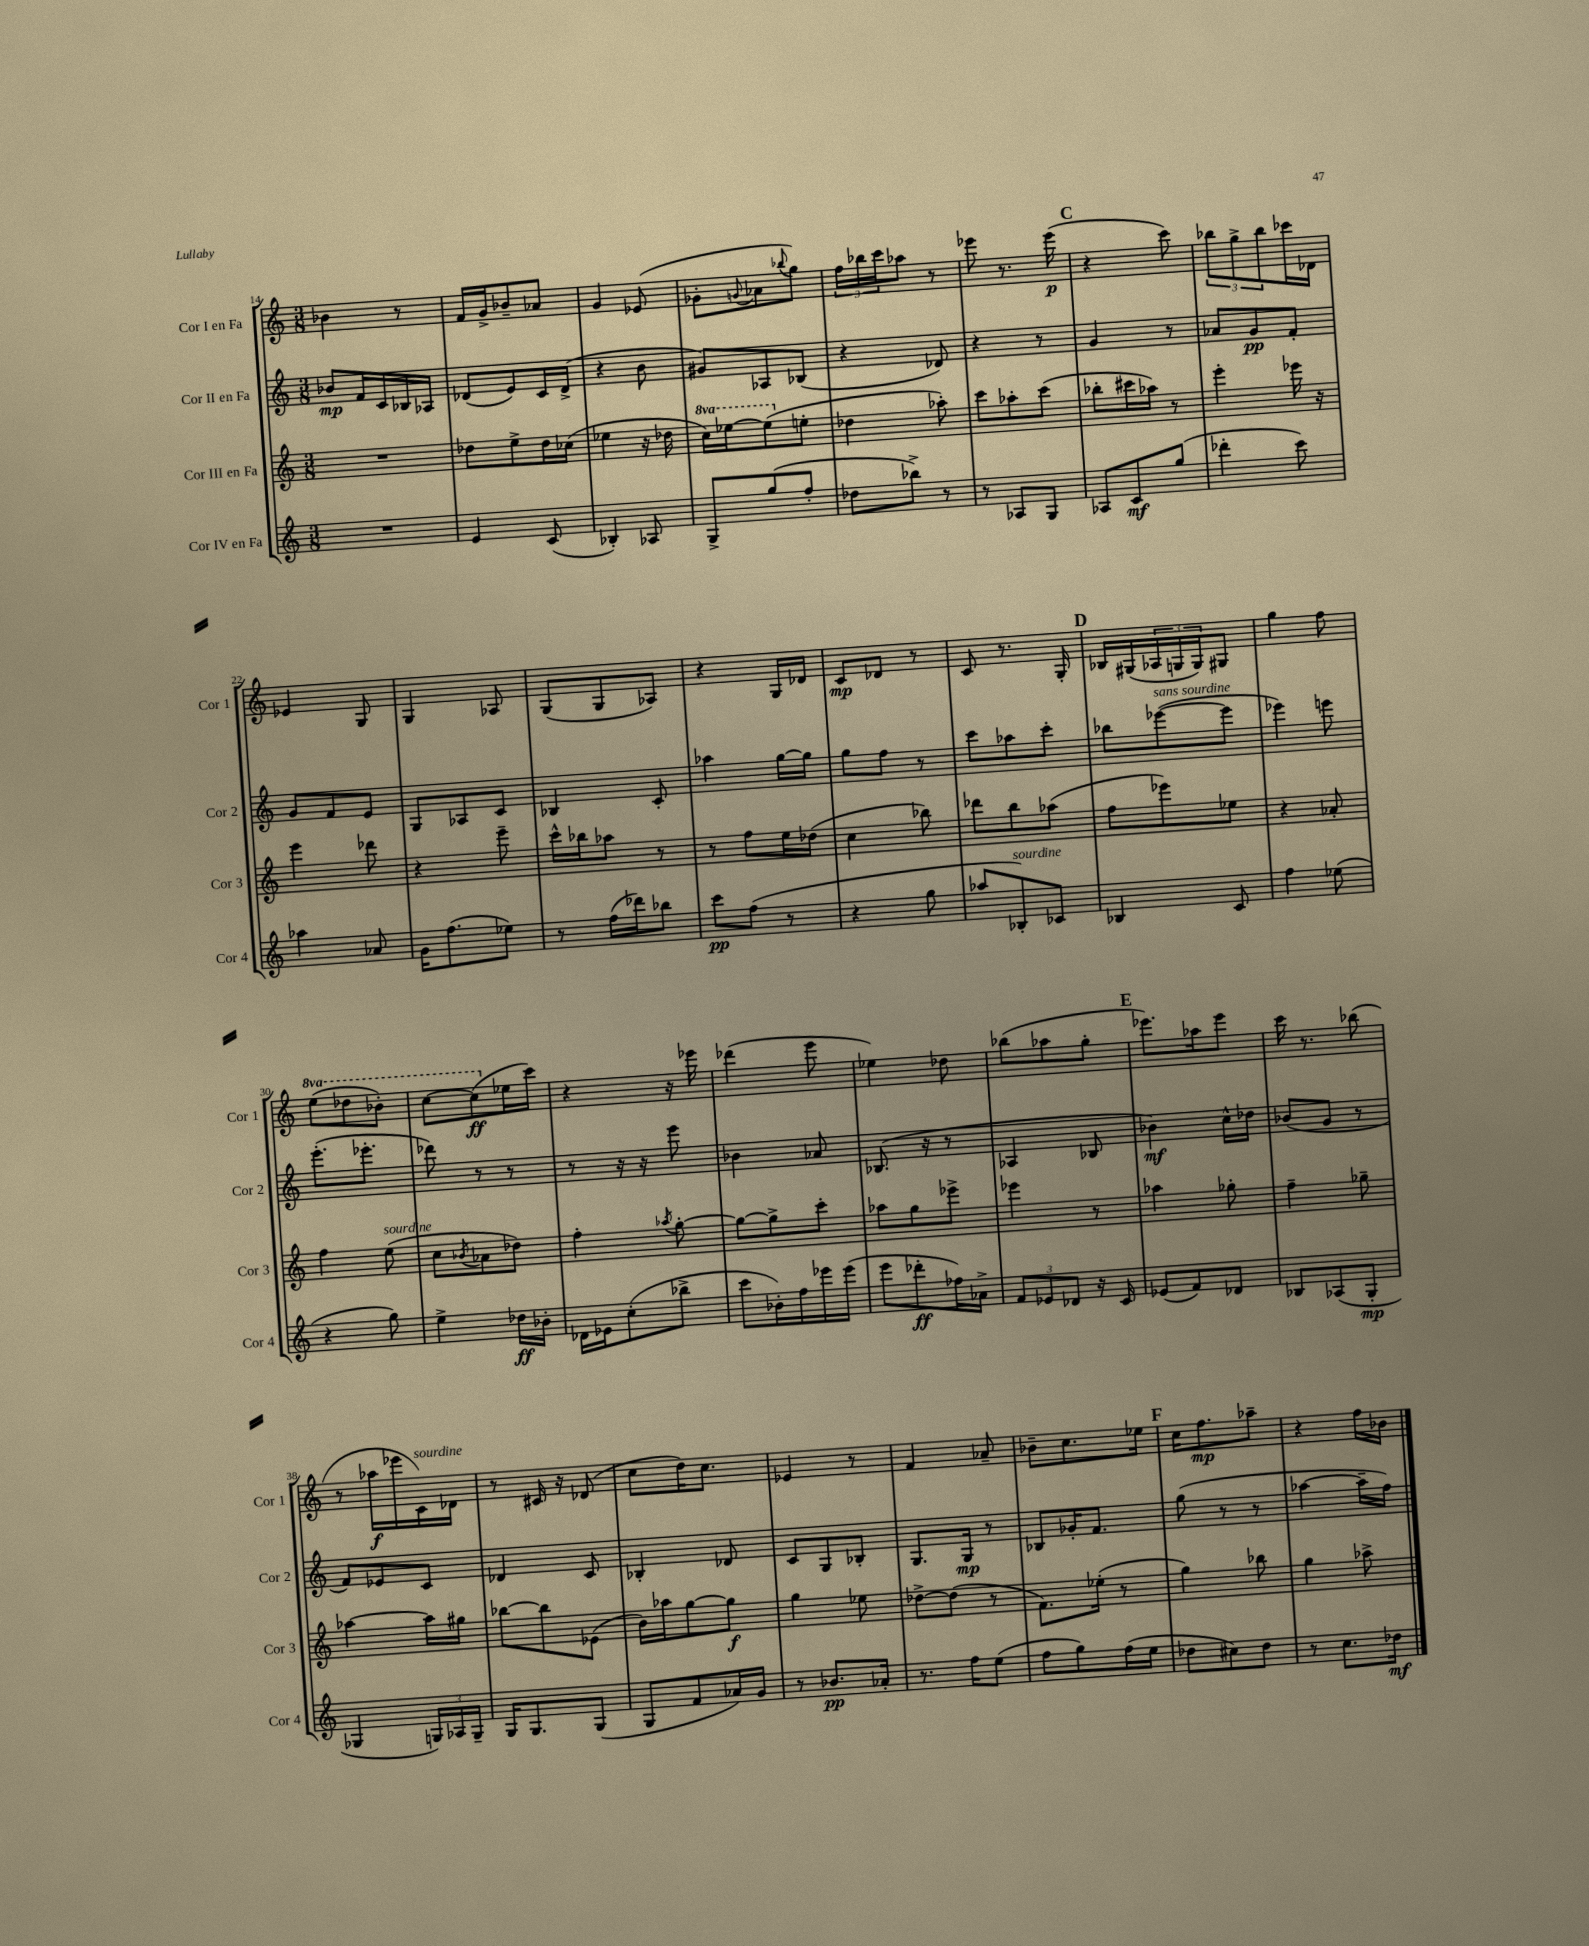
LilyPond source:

<<
\new StaffGroup <<
\new Staff = "s0" \with { instrumentName = "Cor I en Fa" shortInstrumentName = "Cor 1" } {
    \clef treble \key c \major \numericTimeSignature \time 3/8 \set Staff.ottavationMarkups = #ottavation-simple-ordinals
    bes'4 r8 |
    f'16 g'16-> bes'8-- aes'8 |
    g'4 ees'8( |
    ges'8-. \appoggiatura { g'8 } aes'8 \appoggiatura { bes''8 } g''8) |
    \tuplet 3/2 { f''16 bes''16 c'''16 } aes''8 r8 |
    ees'''8 r8. ees'''16\p( |
    \mark \markup { \bold "C" } r4 c'''8) |
    \tuplet 3/2 { bes''8 g''8-> bes''8 } ces'''16 des'16 |
    ees'4 g8 |
    g4 aes8 |
    g8( g8 aes8) |
    r4 g16 des'16 |
    c'8\mp des'8 r8 |
    c'8 r8. g16-. |
    \mark \markup { \bold "D" } bes16 gis16( \tuplet 3/2 { aes16 g16 g16) } gis8 |
    g''4 f''8 |
    \ottava #1 e'''8( des'''8 bes''8-.) |
    c'''8~ c'''8\ff( \ottava #0 ees''16 c'''16) |
    r4 r16 ees'''16 |
    des'''4( e'''8 |
    ees''4) des''8 |
    bes''8( aes''8 g''8-. |
    \mark \markup { \bold "E" } ees'''8.) aes''16 ees'''8 |
    c'''16 r8. bes''8( |
    r8 aes''16\f ees'''16 c'16^\markup { \italic "sourdine" }) des'16 |
    r8 cis'16 r16 des'8( |
    c''8 d''16) c''8. |
    ees'4 r8 |
    f'4 aes'8-- |
    bes'8-- c''8. ees''16 |
    \mark \markup { \bold "F" } c''16 f''8.\mp aes''8-- |
    r4 f''16 bes'16 \bar "|." |
}
\new Staff = "s1" \with { instrumentName = "Cor II en Fa" shortInstrumentName = "Cor 2" } {
    \clef treble \key c \major \numericTimeSignature \time 3/8
    bes'8\mp f'16 c'16 bes16 aes16 |
    des'8( e'8) c'16 des'16->( |
    r4 b'8 |
    gis'8) aes8 bes8( |
    r4 des'8) |
    r4 r8 |
    \mark \markup { \bold "C" } g'4 r8 |
    aes'8 g'8\pp f'8-. |
    g'8 f'8 e'8 |
    g8 aes8 c'8 |
    bes4 c'8-. |
    aes''4 g''16~ g''16 |
    g''8 f''8 r8 |
    c'''8 aes''8 c'''8-. |
    \mark \markup { \bold "D" } bes''8 ees'''8~^\markup { \italic "sans sourdine" }( ees'''8 |
    ees'''4) e'''8 |
    e'''8.-.( ees'''8.-. |
    des'''8) r8 r8 |
    r8 r16 r16 e'''8 |
    bes'4 aes'8 |
    bes8.( r16 r8 |
    aes4 bes8 |
    \mark \markup { \bold "E" } bes'4\mf) c''16-^ des''16 |
    bes'8( g'8 r8 |
    f'8) ees'8 c'8 |
    des'4 c'8 |
    bes4-. des'8 |
    c'8 g8 bes8-. |
    g8. g16\mp r8 |
    bes8 ges'16-. f'8. |
    \mark \markup { \bold "F" } g''8( r8 r8 |
    aes''4~ aes''16-- f''16) \bar "|." |
}
\new Staff = "s2" \with { instrumentName = "Cor III en Fa" shortInstrumentName = "Cor 3" } {
    \clef treble \key c \major \numericTimeSignature \time 3/8 \set Staff.ottavationMarkups = #ottavation-simple-ordinals
    R4. |
    des''8 e''8-> des''16 ces''16( |
    ees''4 r16 des''16 |
    \ottava #1 c'''16) ees'''16~ ees'''8( \ottava #0 e''!8-. |
    des''4 aes''8-.) |
    c'''8 aes''8-. c'''8( |
    \mark \markup { \bold "C" } bes''8-. cis'''16 aes''16) r8 |
    e'''4-. ees'''16 r16 |
    e'''4 des'''8 |
    r4 e'''8-- |
    c'''16-^ bes''16 aes''8 r8 |
    r8 f''8 e''16 des''16( |
    c''4 bes''8) |
    des'''8 b''8 aes''8( |
    \mark \markup { \bold "D" } f''8 ees'''8) ees''8 |
    r4 aes'8-. |
    f''4 e''8^\markup { \italic "sourdine" }( |
    c''8 \acciaccatura { bes'8 } aes'8 des''8) |
    f''4-. \acciaccatura { aes''8 } g''8~-. |
    g''8~ g''8-> c'''8-. |
    aes''8 g''8 ees'''8-> |
    ees'''4 r8 |
    \mark \markup { \bold "E" } aes''4 ges''8-. |
    f''4-- ges''8-- |
    aes''4~ aes''16 gis''16 |
    bes''8~ bes''8 ees'8( |
    b'16) aes''16 g''8~ g''8\f |
    g''4 ees''8 |
    des''8~-> des''8( r8 |
    f'8.) ees''16-.( r8 |
    \mark \markup { \bold "F" } g''4) bes''8 |
    g''4 aes''8-> \bar "|." |
}
\new Staff = "s3" \with { instrumentName = "Cor IV en Fa" shortInstrumentName = "Cor 4" } {
    \clef treble \key c \major \numericTimeSignature \time 3/8
    R4. |
    e'4 c'8( |
    bes4-.) aes8 |
    g8-> g''8( f''8-. |
    des''8 bes''8->) r8 |
    r8 aes8 g8 |
    \mark \markup { \bold "C" } aes8 c'8\mf g''8( |
    des'''4-. c'''8) |
    aes''4 aes'8 |
    g'16 f''8.( ees''8) |
    r8 f''16( des'''16) bes''8 |
    c'''8\pp f''8( r8 |
    r4 g''8 |
    aes''8 bes8-.^\markup { \italic "sourdine" }) ces'8 |
    \mark \markup { \bold "D" } bes4 c'8 |
    f''4 ees''8( |
    r4 g''8) |
    e''4-> des''16\ff bes'16-. |
    des'16 ees'16 c''8-.( bes''8-> |
    c'''8 bes'16-.) f''16 ees'''16 ees'''16( |
    e'''8 des'''8-.\ff fes''16) aes'16-> |
    \tuplet 3/2 { f'8 ees'8 des'8 } r16 c'16 |
    \mark \markup { \bold "E" } ees'8( f'8) des'8 |
    bes8 aes8( g8-.\mp |
    ges4 \tuplet 3/2 { g16) aes16 g16-- } |
    g16 g8. g8( |
    g8 f'8 aes'16) g'16 |
    r8 bes'8.\pp aes'16-. |
    r8. f''16 e''8( |
    f''8 g''8) f''16( e''16 |
    \mark \markup { \bold "F" } des''8 cis''8) des''8 |
    r8 c''8. des''16\mf \bar "|." |
}
>>
>>
\layout { \context { \Score currentBarNumber = #14 } }
